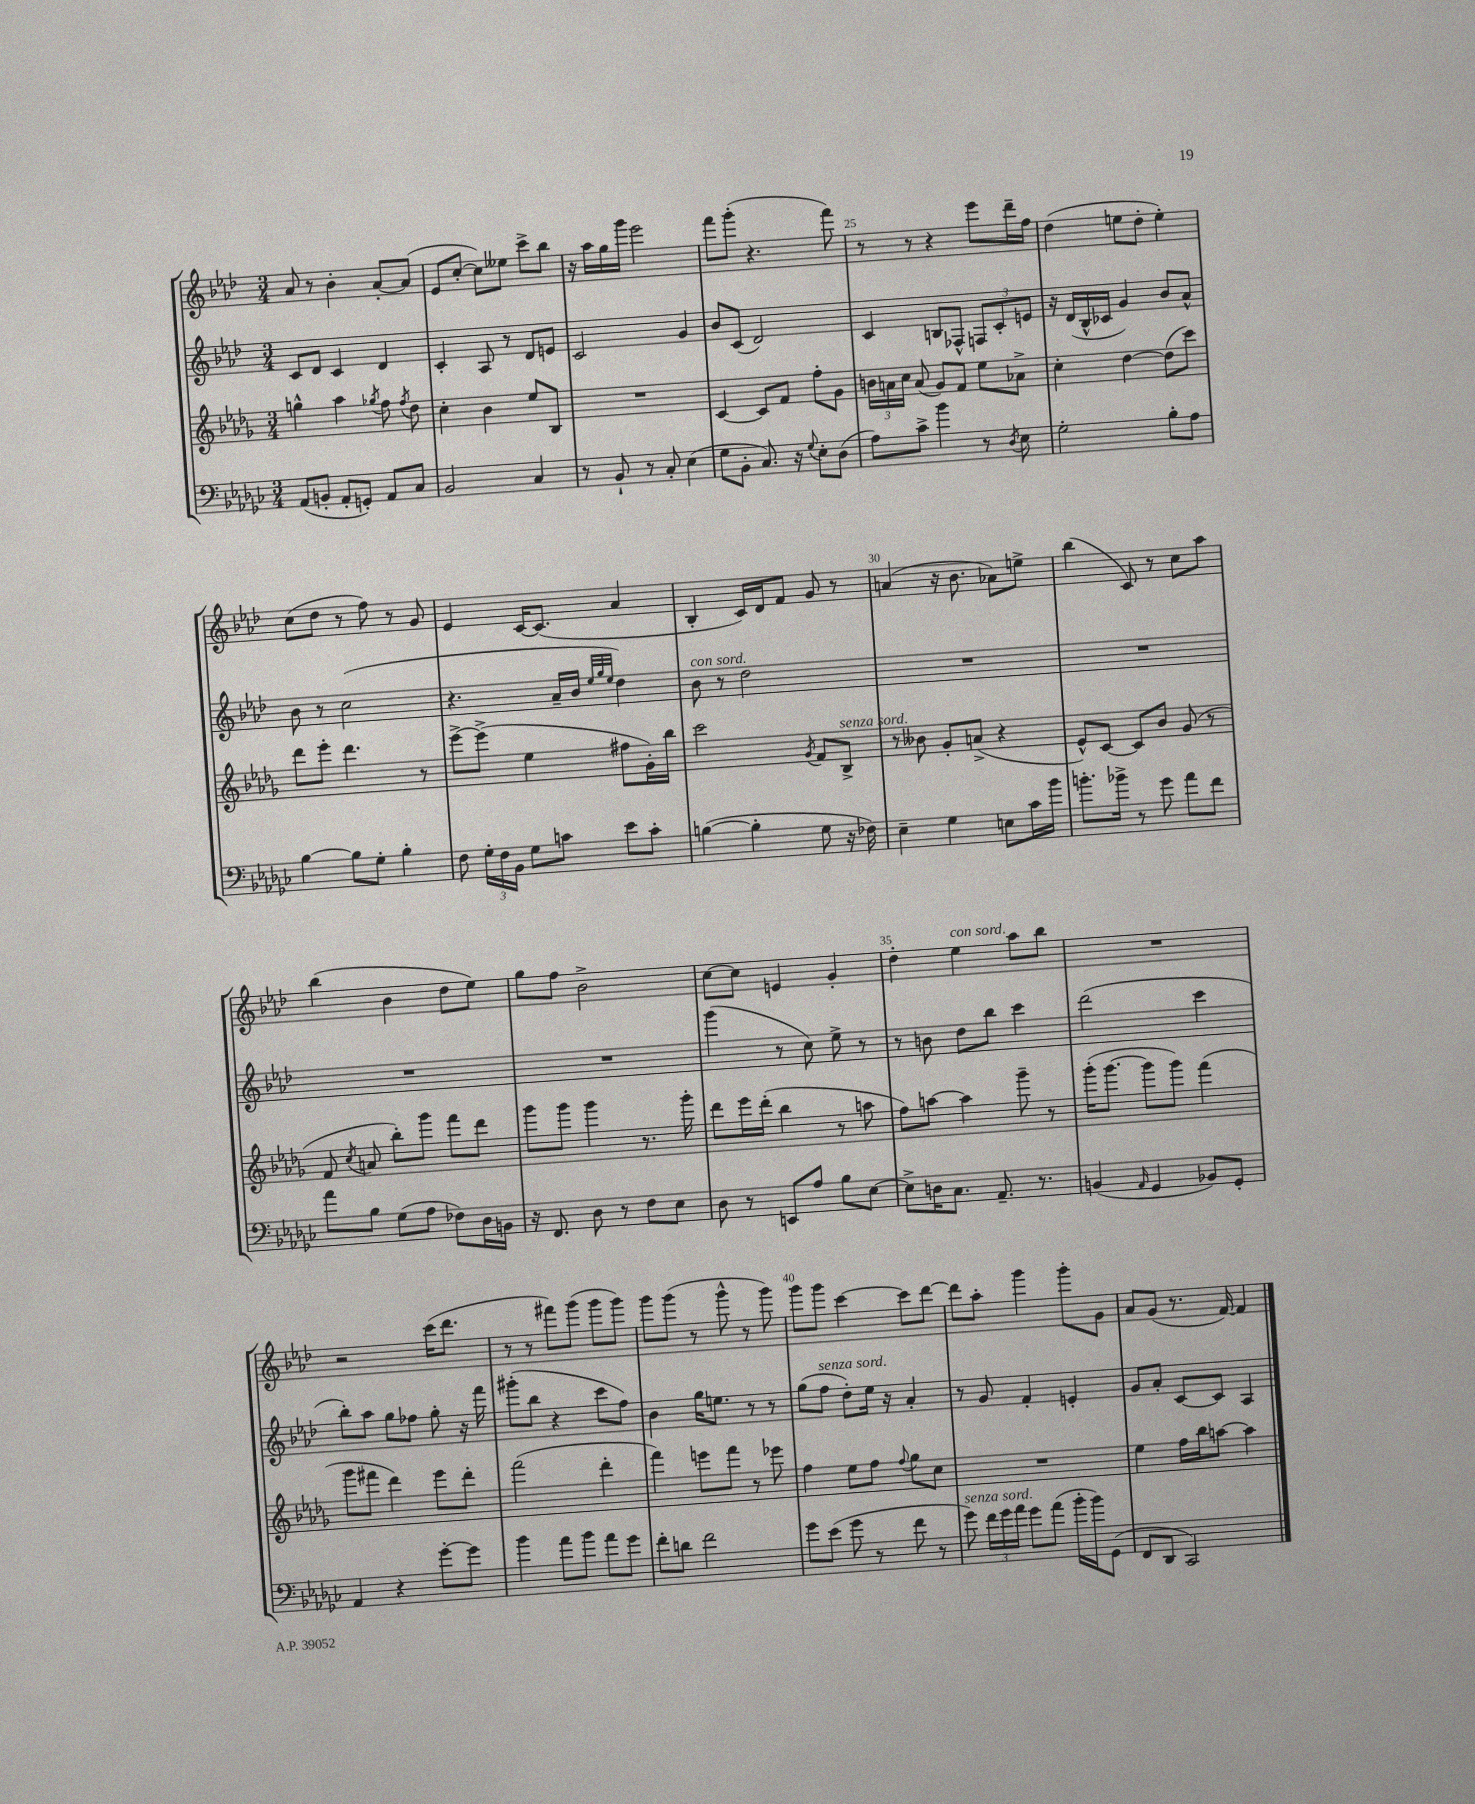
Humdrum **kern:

**kern	**kern	**kern	**kern
*staff4	*staff3	*staff2	*staff1
*clefF4	*clefG2	*clefG2	*clefG2
*k[b-e-a-d-g-c-]	*k[b-e-a-d-g-]	*k[b-e-a-d-]	*k[b-e-a-d-]
*M3/4	*M3/4	*M3/4	*M3/4
(8AA-/L	4gg^^\	8c/L	8a-/
8BB'/J	.	8d-/J	8r
8AA-'/L	4aa-\	4c/	4b-'\
8GG'/J)	.	.	.
.	8qgg-/	.	.
8AA-/L	8ff\	4d-/	[8a-'/L
.	8qff/	.	.
8C-/J	8dd-\	.	(8a-/]J
=	=	=	=
2BB-/	4cc'\	4c'/	8e-/L
.	.	.	[8cc'/J
.	4b-\	8A-/	8cc\]L)
.	.	8r	8ee--\J
4C-/	8ee-/L	8d-/L	8ccc^\L
.	8B-/J	8e/J	8bb-\J
=	=	=	=
8r	2.r	2c/	16r
.	.	.	16aa-\LL
8BB-`/	.	.	16gg\
.	.	.	16ggg\JJ
8r	.	.	2eee-\
8C-'/	.	.	.
(4E-\	.	4g/	.
=	=	=	=
8G-\L	[4c/	8b-/L	8fff\L
8BB-'\J	.	(8c/J	(8ggg'\J
8.C-/)	8c/]L	2d-/)	4.r
.	8f/J	.	.
16r	.	.	.
8qqG-/	.	.	.
8E-'\L	8ff'\L	.	.
(8D-\J	8g-\J	.	8fff\)
=	=	=	=
8A-\L)	24b\LL	4c/	8r
.	24a\	.	.
.	24cc\JJ	.	.
8c-^\J	(8a/	.	8r
4b-\	8g-/L)	8B/L	4r
.	8f/J	8F-^^/J	.
8r	8ee-\L	12F/L	8eee-\L
.	.	12c'/	.
8qD-/	.	.	.
8E-\	8a-^\J	.	16ddd-~\L
.	.	12e/J	.
.	.	.	16ff\JJ
=	=	=	=
2G-'\	4cc'\	16r	(4dd-\
.	.	(16d-/LL	.
.	.	16B-^^/	.
.	.	16c-/JJ	.
.	[4dd-\	4g/)	8ee\L
.	.	.	8dd-'\J
8B-'\L	(8dd-\]L	8b-/L	4ee'\)
8A-\J	8ccc\J)	8a-^^/J	.
=	=	=	=
[4B-\	8ddd-\L	8b-\	(8cc\L
.	8eee-'\J	8r	8dd-\J
8B-\]L	4.ddd-\	(2cc\	8r
8G-'\J	.	.	8ff\)
4B-'\	.	.	8r
.	8r	.	8g/
=	=	=	=
8F\	[8eee-^\L	4.r	4e-/
24G-'\LL	(8eee-^\]J	.	.
24F\	.	.	.
24BB-\JJ	.	.	.
8G-\L	4ee-\	.	[16c/LK
.	.	.	(8.c/]J
8c\J	.	16a-~/LL	.
.	.	16b-/JJ	.
.	.	32qqee-/LLL	.
.	.	32qqgg/	.
.	.	32qqee-/JJJ	.
8e-\L	8ff#\L	4dd-\)	4a-/
8c'\J	16g-'\L)	.	.
.	16bb-\JJ	.	.
=	=	=	=
([4B\	2ccc\	8b-\	4B-'/
.	.	8r	.
4B'\]	.	2dd-\	16c/LL)
.	.	.	16d-/J
.	.	.	8f/J
.	8qg-/	.	.
8G-\	8f/L	.	8g/
16r	8B-^/J	.	8r
16F-\)	.	.	.
=	=	=	=
4E-~\	8r	2.r	(4a/
.	8b--\	.	.
4G-\	8g-'/L	.	16r
.	.	.	8.b-\
.	(8a^/J	.	.
8E\L	4r	.	8a-\L)
16c-\L	.	.	8ee^\J
16b-\JJ	.	.	.
=	=	=	=
8.b'\L	8e-^^/L)	2.r	(4bb-\
.	[8c/J	.	.
16b-^\Jk	.	.	.
8r	8c/]L	.	8c/)
8g-\	8b-/J	.	8r
8a-\L	(8g-/	.	8cc\L
8f\J	8r	.	8aa-\J
=	=	=	=
8a-\L	8f/	2.r	(4bb-\
.	8qcc/	.	.
8B-\J	8a/	.	.
(8G-\L	8bb-'\L)	.	4b-\
8A-\J	8ggg-\J	.	.
8F-\L)	8fff\L	.	8dd-\L
16D-\L	8ddd-\J	.	8ee-\J)
16BB\JJ	.	.	.
=	=	=	=
16r	8ggg-\L	2.r	8gg\L
8.FF/	.	.	.
.	8ggg-\J	.	8ff\J
8D-\	4ggg-\	.	2b-^\
8r	.	.	.
8F\L	8.r	.	.
8E-\J	.	.	.
.	16ggg-'\	.	.
=	=	=	=
8D-\	8ddd-\L	(4ggg\	[8cc\L
8r	16eee-\L	.	8cc\]J
.	(16ddd-'\JJ	.	.
8EE/L	4bb-\	8r	4e/
8A-/J	.	8cc\)	.
8B-\L	8r	8ee-^\	4g'/
[8E-\J	8aa\	8r	.
=	=	=	=
8E-^\]L	8ff\L)	8r	4dd-'\
16D\K	[8aa\J	8b\	.
8.C-\J	.	.	.
.	4aa\]	8dd-\L	4ee-\
8.AA-~/	.	8bb-\J	.
.	8ggg-~\	4ccc\	8aa-\L
8.r	.	.	.
.	8r	.	8bb-\J
=	=	=	=
(4BB/	(16ggg-'\LK	(2ddd-\	2.r
.	[8.ggg-\J	.	.
16qqAA-/	.	.	.
4GG-/	8ggg-\]L	.	.
.	8ggg-\J)	.	.
8BB-/L)	(4fff\	4ccc\	.
8GG-'/J	.	.	.
=	=	=	=
4AA-/	8ggg-\L	8bb-'\L)	2r
.	8fff#\J	8aa-\J	.
4r	4ddd-\)	8gg\L	.
.	.	8ff-\J	.
[8g-'\L	8eee-\L	8gg'\	(16ccc\LK
.	.	.	8.ddd-\J
8g-\]J	8ddd-'\J	16r	.
.	.	16fff\	.
=	=	=	=
4b-\	(2fff\	(8ggg#'\L	8r
.	.	8bb-\J	8r
8a-\L	.	4r	8fff#\L)
8b-\J	.	.	(8ggg\J
8a-\L	4ddd-'\	8ccc\L	8ggg\L
8g-\J	.	8ff\J)	8ggg\J)
=	=	=	=
8f'\L	4fff\)	4b-\	8ggg\L
8d\J	.	.	(8ggg\J
2f\	8eee\L	16gg\LK	8r
.	.	8.ee\J	.
.	8fff\J	.	8ggg^^\
.	8r	8r	8r
.	8eee-\	8r	8ggg\)
=	=	=	=
8g-\L	4ff\	(8gg\L	8ggg\L
(8e-\J	.	8ff\J	8ggg\J
8g-\	8ee-\L	8dd-'\L)	[4ccc\
8r	8ff\J	16ee-\Jk	.
.	.	16r	.
.	8qqff/	.	.
8f\	8gg-\L	4a-'/	8ccc\]L
8r	8cc\J	.	[8ddd-\J
=	=	=	=
8g-\)	2.r	8r	8ddd-\]L
24f\LL	.	8g/	8aa-'\J
24g-\	.	.	.
24a-\JJ	.	.	.
8g-\L	.	4f'/	4ggg\
(8a-\J	.	.	.
16b-'\LL	.	4e'/	8ggg'\L
16b-\J)	.	.	.
(8GG-\J	.	.	8g\J
=	=	=	=
8FF/L	4ee-\	8g/L	8a-/L
8DD-/J	.	8a-'/J	(8g/J
2CC-/)	16ff\LL	[8c/L	8.r
.	16bb-\J	.	.
.	[8aa\J	8c/]J	.
.	.	.	[16f/)
.	4aa\]	4A-/	4f/]
==	==	==	==
*-	*-	*-	*-
